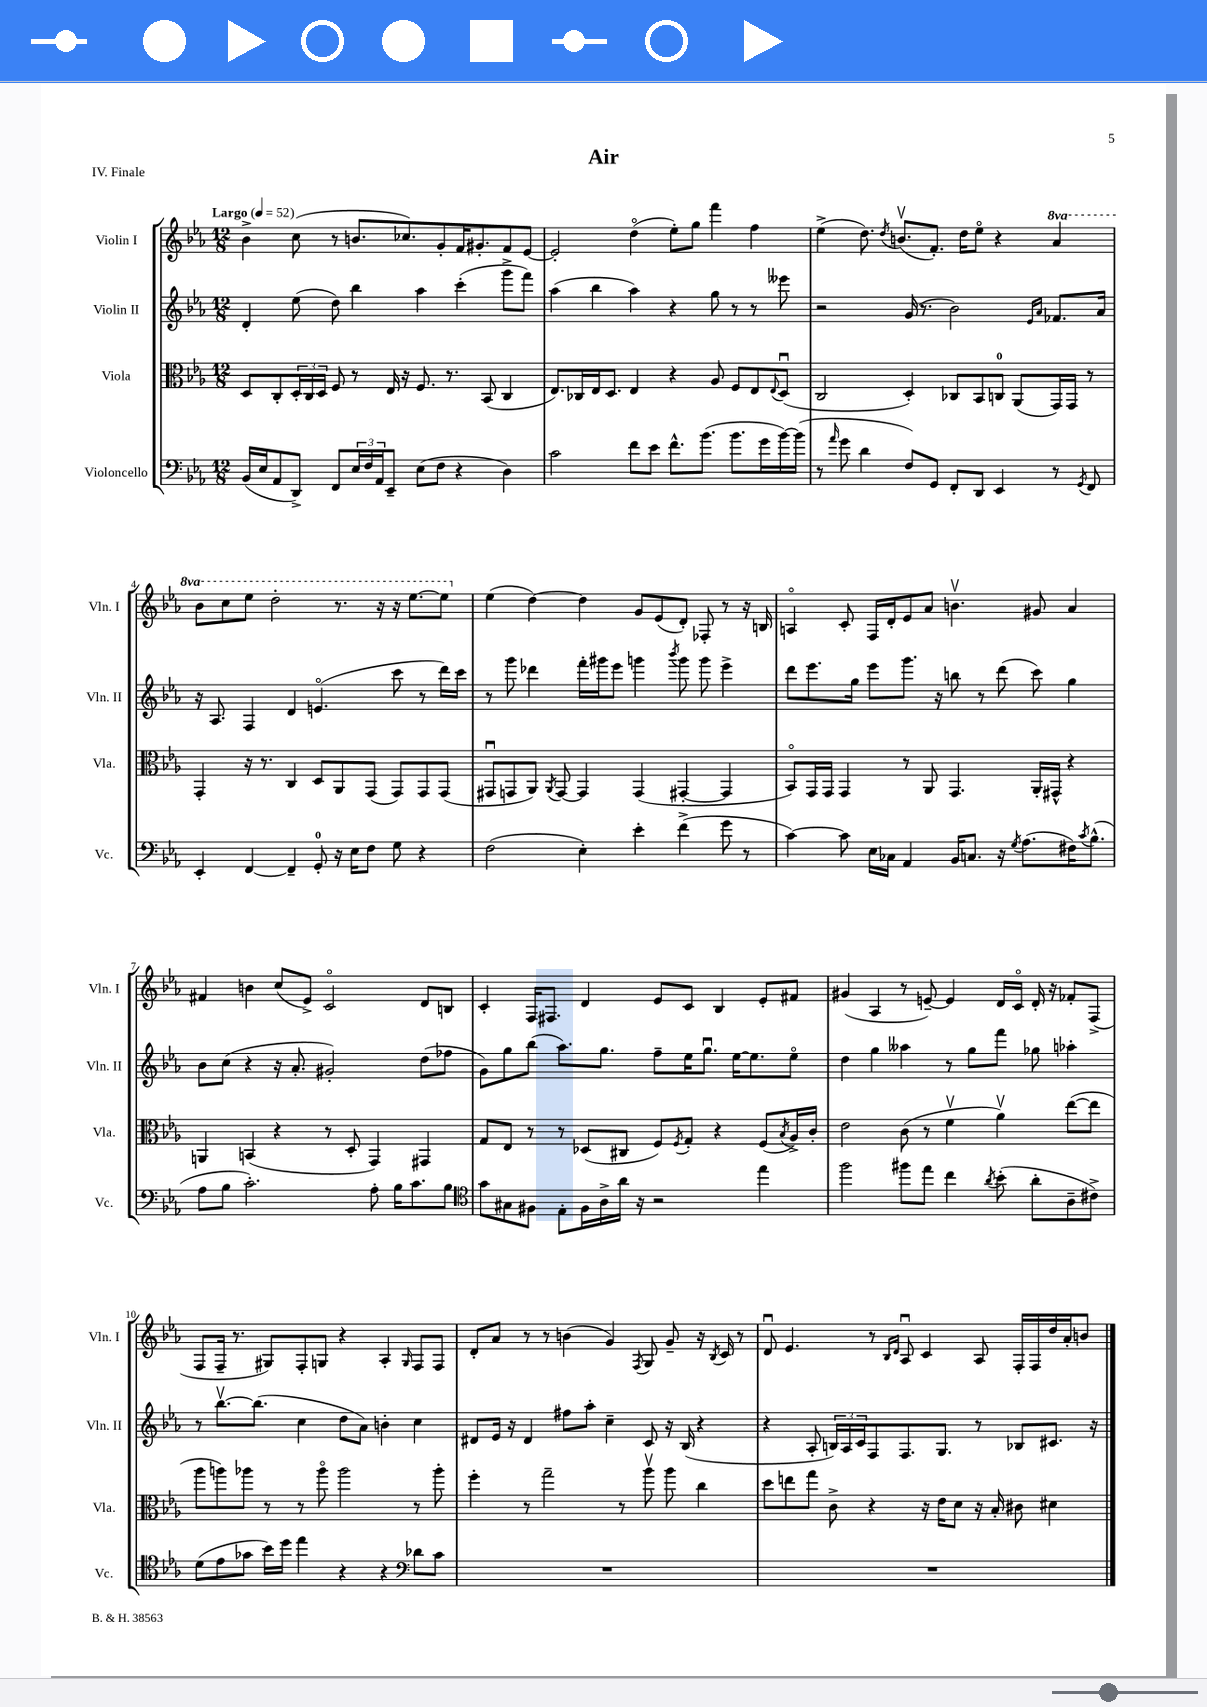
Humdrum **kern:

**kern	**kern	**kern	**kern
*staff4	*staff3	*staff2	*staff1
*clefF4	*clefC3	*clefG2	*clefG2
*k[b-e-a-]	*k[b-e-a-]	*k[b-e-a-]	*k[b-e-a-]
*M12/8	*M12/8	*M12/8	*M12/8
*MM52	*MM52	*MM52	*MM52
(16BB-	8D	4d'	4b-^
16E-	.	.	.
8AA-	8C'	.	.
8DD^)	24D'	(8ee-	(8cc
.	24C	.	.
.	24D	.	.
8FF	8F	8dd)	8r
24E-	8r	4bb-	8.b
24F	.	.	.
24AA-	.	.	.
8EE-~	16E-	.	.
.	16r	.	8.cc-)
(8E-	8.F	4aa-	.
8F	.	.	8g'
.	8.r	.	.
4r	.	(4ccc'	16f
.	.	.	8.g#'
.	(8BB-	.	.
4D)	4C	8ggg^	8f
.	.	8fff)	[8e-
=	=	=	=
2c	8.E-)	(4aa-	2e-']
.	16C-	.	.
.	16E-	4bb-	.
.	8.D	.	.
8f	4E-	4aa-)	(4ddo
8e-	.	.	.
8.f^^	4r	4r	8ee-')
.	.	.	8gg
(8.b-	.	.	.
.	8A-	8gg	4fff
8.b-	8F	8r	.
.	8E-	8r	4ff
16g	.	.	.
.	8qqE-	.	.
[16b-)	(8Du	8eee--	.
(16b-]	.	.	.
=	=	=	=
8r	2C	2r	(4ee-^
16qqa-	.	.	.
8g	.	.	.
4d	.	.	8.dd)
.	.	.	8qdd
.	.	.	(8.bv
8F)	4D')	(16g	.
.	.	8.r	.
8GG	.	.	8.f')
8FF'	8C-	2b-)	.
.	.	.	16dd
8DD	8BB-	.	8ee-o
4EE-	8C	.	4r
.	(8AA-	.	.
.	.	16qqe-	.
.	.	16qqa-	.
8r	16GG)	8.f-	4aa-
.	16GG	.	.
8qGG	.	.	.
8FF	8r	.	.
.	.	16a-	.
=	=	=	=
4EE-'	4GG'	16r	8bb-
.	.	8.A-	.
.	.	.	8ccc
[4FF	16r	4F	8eee-
.	8.r	.	.
.	.	.	2ddd'
4FF~]	4C	4d	.
8GG'	8D	(4.eo	.
16r	8AA-	.	8.r
16E-	.	.	.
8F	(8GG	.	.
.	.	.	16r
8G	8GG)	8ccc	16r
.	.	.	[8.eee-
4r	8GG	8r	.
.	(8GG	16ddd)	8eee-]
.	.	16ccc	.
=	=	=	=
(2F	8GG#u	8r	(4ee-
.	8GG	8ggg	.
.	8AA-)	4ddd-	[4dd)
.	8qAA-	.	.
.	[8GG	.	.
4E-')	4GG]	16fff'	4dd]
.	.	16ggg#	.
.	.	8eee-	.
4e-'	(4GG	4ggg	8g
.	.	.	(8e-
.	.	8qbbb-	.
(4f^	[4GG#'	8ggg	8d')
.	.	8ggg	8F-'
8g	4GG#]	4eee-^	8r
8r	.	.	16r
.	.	.	16B
=	=	=	=
[4c)	8BB-o)	8ddd	4Ao
.	16GG	8.eee-	.
.	16GG	.	.
8c]	4GG	.	8c'
.	.	16gg	.
16E-	.	8eee-	16F
16C-	.	.	16d'
4AA-	8r	8.ggg	8e-
.	8AA-	.	8a-
.	.	16r	.
16BB-	4.GG	8bb	4.bv
8.C	.	.	.
.	.	8r	.
16r	.	(8ddd	.
8qG	.	.	.
(8.A-	.	.	.
.	16AA-'	8ccc)	8g#
.	16GG#^^	.	.
16F#)	4r	4gg	4a-
8qc	.	.	.
(8.B-^^	.	.	.
=	=	=	=
8A-	4AA	8b-	4f#
8B-	.	(8cc	.
2.c')	(4BB	4r	4b
.	4r	16r	(8cc
.	.	8.a-'	.
.	.	.	8e-^)
.	8r	2g#')	2co
.	8D'	.	.
8A-'	4GG)	.	.
16B-	.	.	.
8.c	.	.	.
.	4GG#	(8dd	8d
8B-	.	8ff-	8B
=	=	=	=
*clefC4	*	*	*
8g	8G	8g)	4c'
8G#	8E-	8gg	.
8F#	8r	(8bb-	16F
.	.	.	8.F#
8E-'	8r	8.aa-)	.
16F#	(8D-	.	4d
16A-^	.	8.gg	.
16a-	8C#	.	.
16r	.	.	.
2r	8F)	8ff~	8e-
.	8qF	.	.
.	8G'	16ee-	8c
.	.	8.ggu	.
.	4r	.	4B-
.	.	[16ee-	.
.	.	8.ee-]	.
4ee-	(8F	.	8e-'
.	8qB-	.	.
.	16A-^)	8ee-o	8f#
.	16c'	.	.
=	=	=	=
2ff	2e-	4dd	(4g#
.	.	4gg	4A-
8ff#	(8c	4aa--	8r
8ee-	8r	.	[8e~)
4cc	4fv	8r	4e]
.	.	8gg	.
8qa-	.	.	.
(8b-'	4a-v)	8fff	16d
.	.	.	16co
8a-'	.	8gg-	16d'
.	.	.	16r
8A-~	([8ee-	4aa-'	8f-'
8c#^)	8ee-]	.	(8F^
=	=	=	=
(8d	8aa-	8r	8F
8e-	8aa)	[8.bb-v	16F~
.	.	.	8.r
8g-	8aa-	.	.
.	.	(8.bb-]	.
16b-)	8r	.	8G#)
16dd	.	.	.
4ee-	8r	4cc	8F'
.	8aa-o	.	8G
4r	2aa-	8dd	4r
.	.	8a-)	.
4r	.	4b'	4A-'
*clefF4	*	*	*
.	.	.	16qqG
8d-	8r	4cc	8F
8c	8aa-'	.	8F
=	=	=	=
1.r	4ff'	8d#	8d'
.	.	16e-	8a-
.	.	16r	.
.	8r	4d#	8r
.	2gg~	.	8r
.	.	8ff#	(4b
.	.	8aa-'	.
.	.	4cc~	4g)
.	8r	.	.
.	.	.	8qF
.	8aa-v	8c	8G
.	8aa-	16r	8g~
.	.	(16B-	.
.	4cc	4r	16r
.	.	.	8qB-
.	.	.	16c
.	.	.	8r
=	=	=	=
1.r	8dd	4r	8du
.	8ee	.	4.e-
.	8gg	8A-'	.
.	8c^	24B)	.
.	.	24A-	.
.	.	24c	.
.	4r	8F	8r
.	.	.	16qqB-
.	.	.	16qqd
.	.	8.F	8A-u
.	16r	.	4c
.	16e-	8.G	.
.	8d	.	.
.	16r	8r	8A-
.	16B-'	.	.
.	8c#	8B-	16F'
.	.	.	16F
.	4d#	8.c#	16dd
.	.	.	16a-'
.	.	.	8b
.	.	16r	.
==	==	==	==
*-	*-	*-	*-
